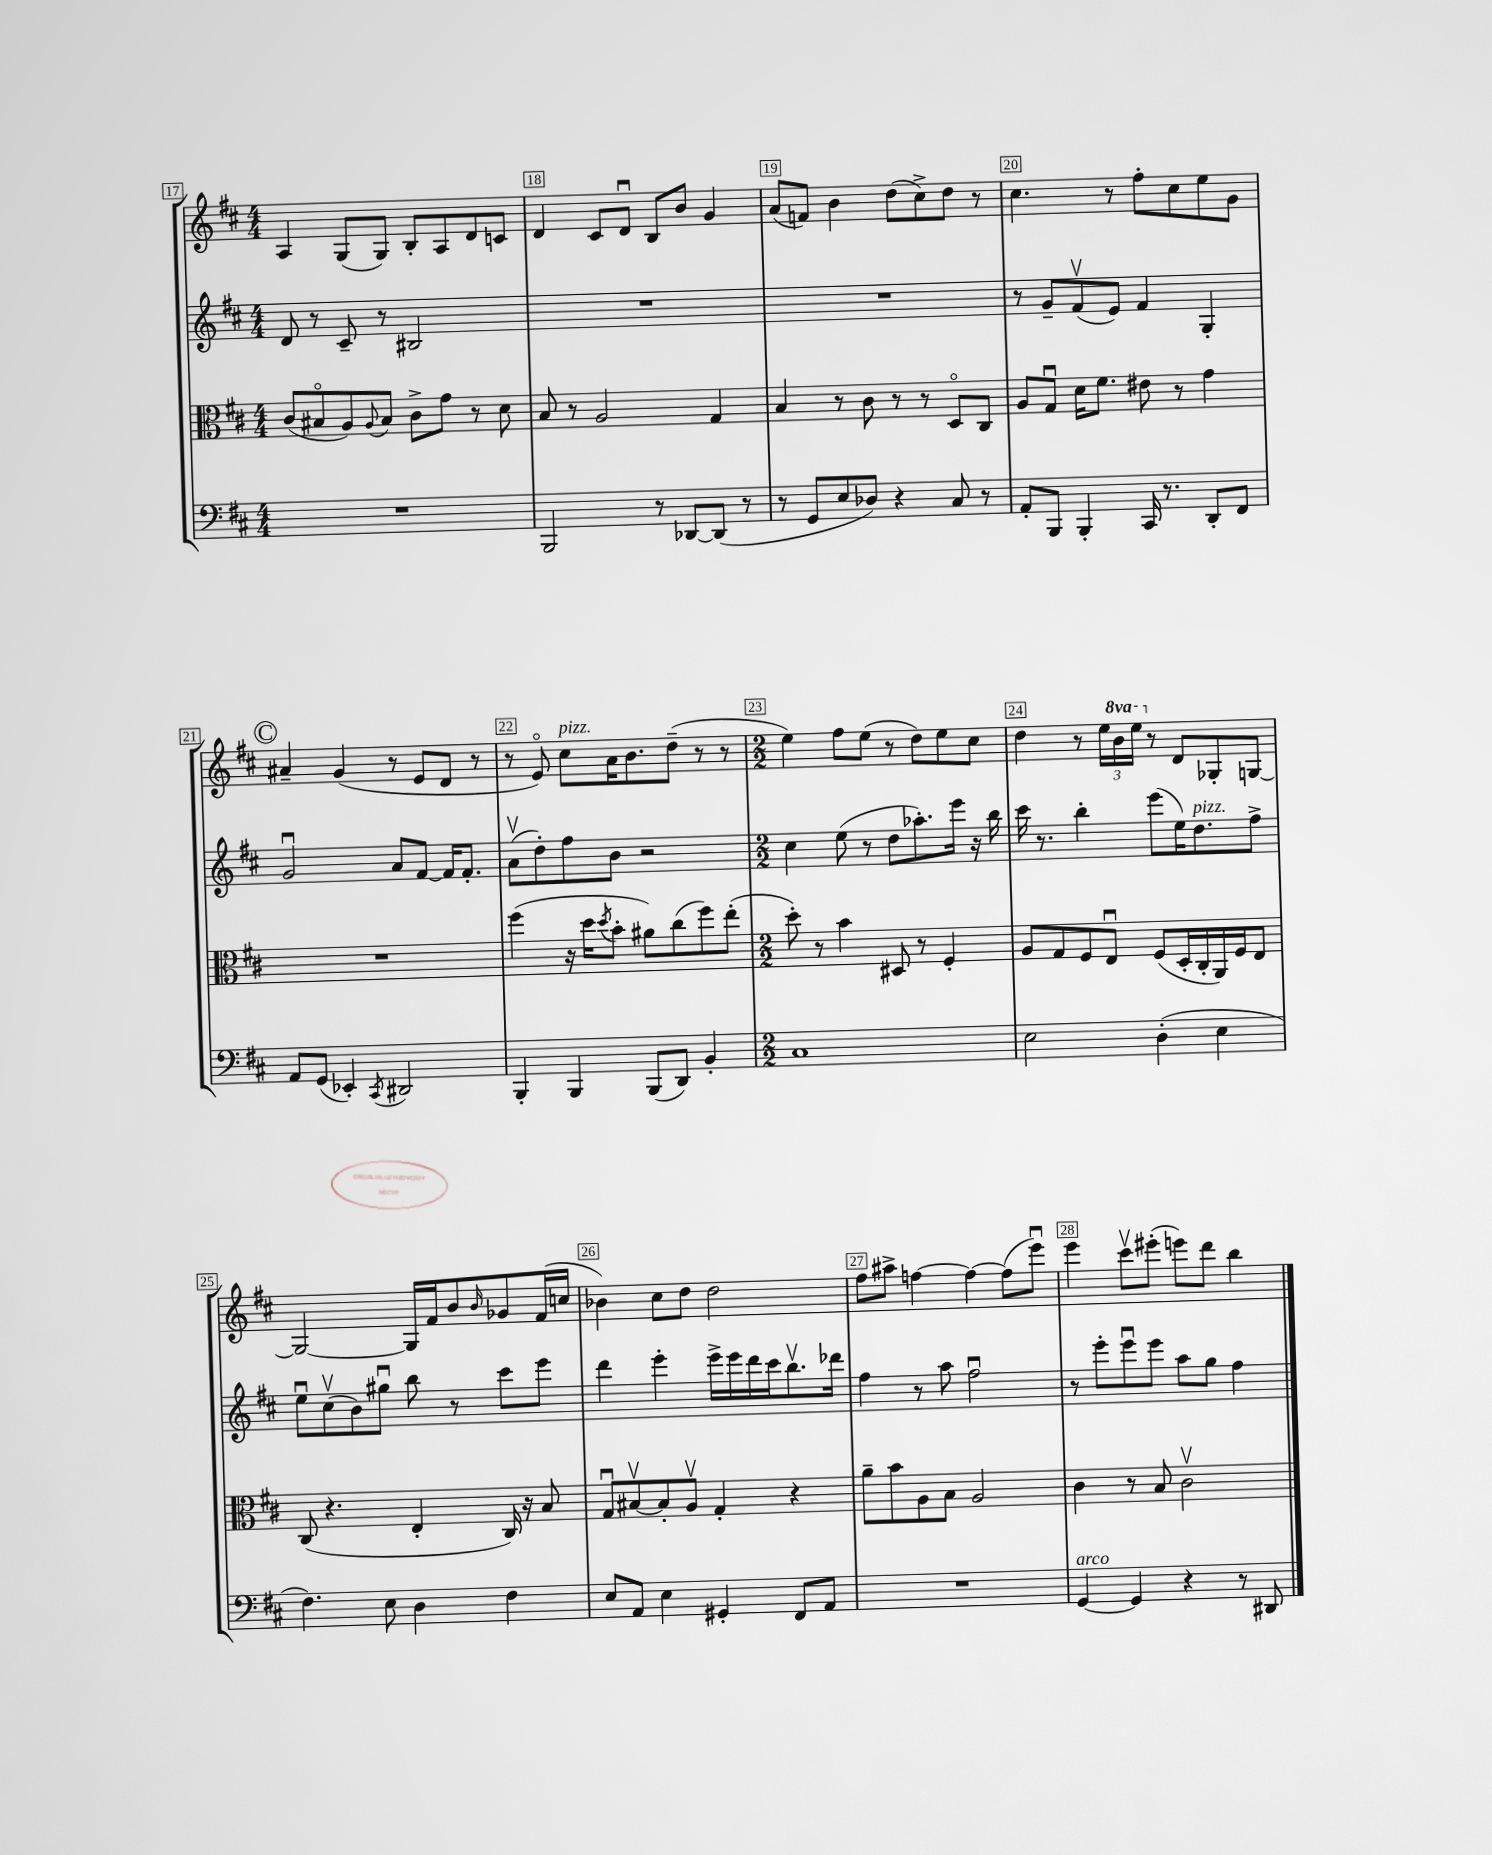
<<
\new StaffGroup <<
\new Staff = "s0" {
    \clef treble \key d \major \numericTimeSignature \time 4/4 \set Staff.ottavationMarkups = #ottavation-simple-ordinals
    a4 g8( g8) b8-. a8 d'8 c'8 |
    d'4 cis'8 d'8\downbow b8 b'8 g'4 |
    a'8( f'8) b'4 d''8( cis''8->) d''8 r8 |
    cis''4. r8 fis''8-. cis''8 e''8 g'8 |
    \mark \markup { \circle "C" } ais'4-- g'4( r8 e'8 d'8 r8 |
    r8 e'8\flageolet) cis''8^\markup { \italic "pizz." } a'16 b'8. d''8--( r8 r8 |
    \numericTimeSignature \time 2/2 e''4) fis''8 e''8( r8 d''8) e''8 cis''8 |
    d''4 r8 \tuplet 3/2 { e''16 \ottava #1 b''16 e'''16 \ottava #0 } r8 d'8 ges8-. g8~ |
    g2~ g16 fis'16 b'8 \grace { b'16 } ges'8 fis'16( c''16 |
    bes'4) cis''8 d''8 d''2 |
    fis''8 ais''8-> f''4~ f''4~ f''8( e'''8\downbow) |
    e'''4 cis'''8\upbow eis'''8-.( e'''8) d'''8 b''4 \bar "|." |
}
\new Staff = "s1" {
    \clef treble \key d \major \numericTimeSignature \time 4/4
    d'8 r8 cis'8-- r8 bis2 |
    R1 |
    R1 |
    r8 g'8-- fis'8\upbow( e'8) fis'4 g4-. |
    \mark \markup { \circle "C" } g'2\downbow a'8 fis'8~ fis'16 fis'8.-. |
    a'8\upbow( d''8-.) fis''8 b'8 r2 |
    \numericTimeSignature \time 2/2 cis''4 e''8( r8 d''8 aes''8.-.) e'''16 r16 b''16 |
    cis'''16 r8. b''4-. e'''8( e''16) d''8.^\markup { \italic "pizz." } fis''8-> |
    e''8\downbow cis''8\upbow( b'8) gis''8\downbow b''8 r8 cis'''8 e'''8 |
    d'''4 e'''4-. e'''16-> e'''16 d'''16 cis'''16 b''8.\upbow des'''16 |
    fis''4 r8 a''8 fis''2\downbow |
    r8 e'''8-. e'''8\downbow e'''8 a''8 g''8 fis''4 \bar "|." |
}
\new Staff = "s2" {
    \clef alto \key d \major \numericTimeSignature \time 4/4
    cis'8( bis8\flageolet a8) \appoggiatura { a8 } bis8 cis'8-> g'8 r8 d'8 |
    b8 r8 a2 g4 |
    b4 r8 cis'8 r8 r8 d8\flageolet cis8 |
    a8 g8\downbow d'16 fis'8. eis'8 r8 g'4 |
    \mark \markup { \circle "C" } R1 |
    fis''4( r16 d''16 \acciaccatura { d''8 } b'8-. ais'8) cis''8( fis''8) e''8-.( |
    \numericTimeSignature \time 2/2 d''8-.) r8 b'4 dis8 r8 fis4-. |
    a8 g8 fis8 e8\downbow fis8( d16-. cis16-. a,16) fis16 e8 |
    cis8( r4. e4-. cis16) r16 b8 |
    g8\downbow bis8~\upbow bis8-. a8\upbow g4-. r4 |
    a'8-- b'8 a8 b8 a2 |
    cis'4 r8 b8 cis'2\upbow \bar "|." |
}
\new Staff = "s3" {
    \clef bass \key d \major \numericTimeSignature \time 4/4
    R1 |
    b,,2 r8 des,8~ des,8( r8 |
    r8 g,8 e8 des8) r4 cis8 r8 |
    a,8-. b,,8 b,,4-. cis,16 r8. d,8-. fis,8 |
    \mark \markup { \circle "C" } a,8 g,8( ees,4-.) \acciaccatura { cis,8 } dis,2 |
    b,,4-. b,,4 b,,8( d,8) b,4-. |
    \numericTimeSignature \time 2/2 cis1 |
    e2 d4-.( e4 |
    fis4.) e8 d4 fis4 |
    e8 a,8 e4 gis,4-. fis,8 a,8 |
    R1 |
    g,4~^\markup { \italic "arco" } g,4 r4 r8 dis,8 \bar "|." |
}
>>
>>
\layout { \context { \Score currentBarNumber = #17 \override BarNumber.break-visibility = ##(#f #t #t) barNumberVisibility = #all-bar-numbers-visible \override BarNumber.stencil = #(make-stencil-boxer 0.1 0.3 ly:text-interface::print) } }
